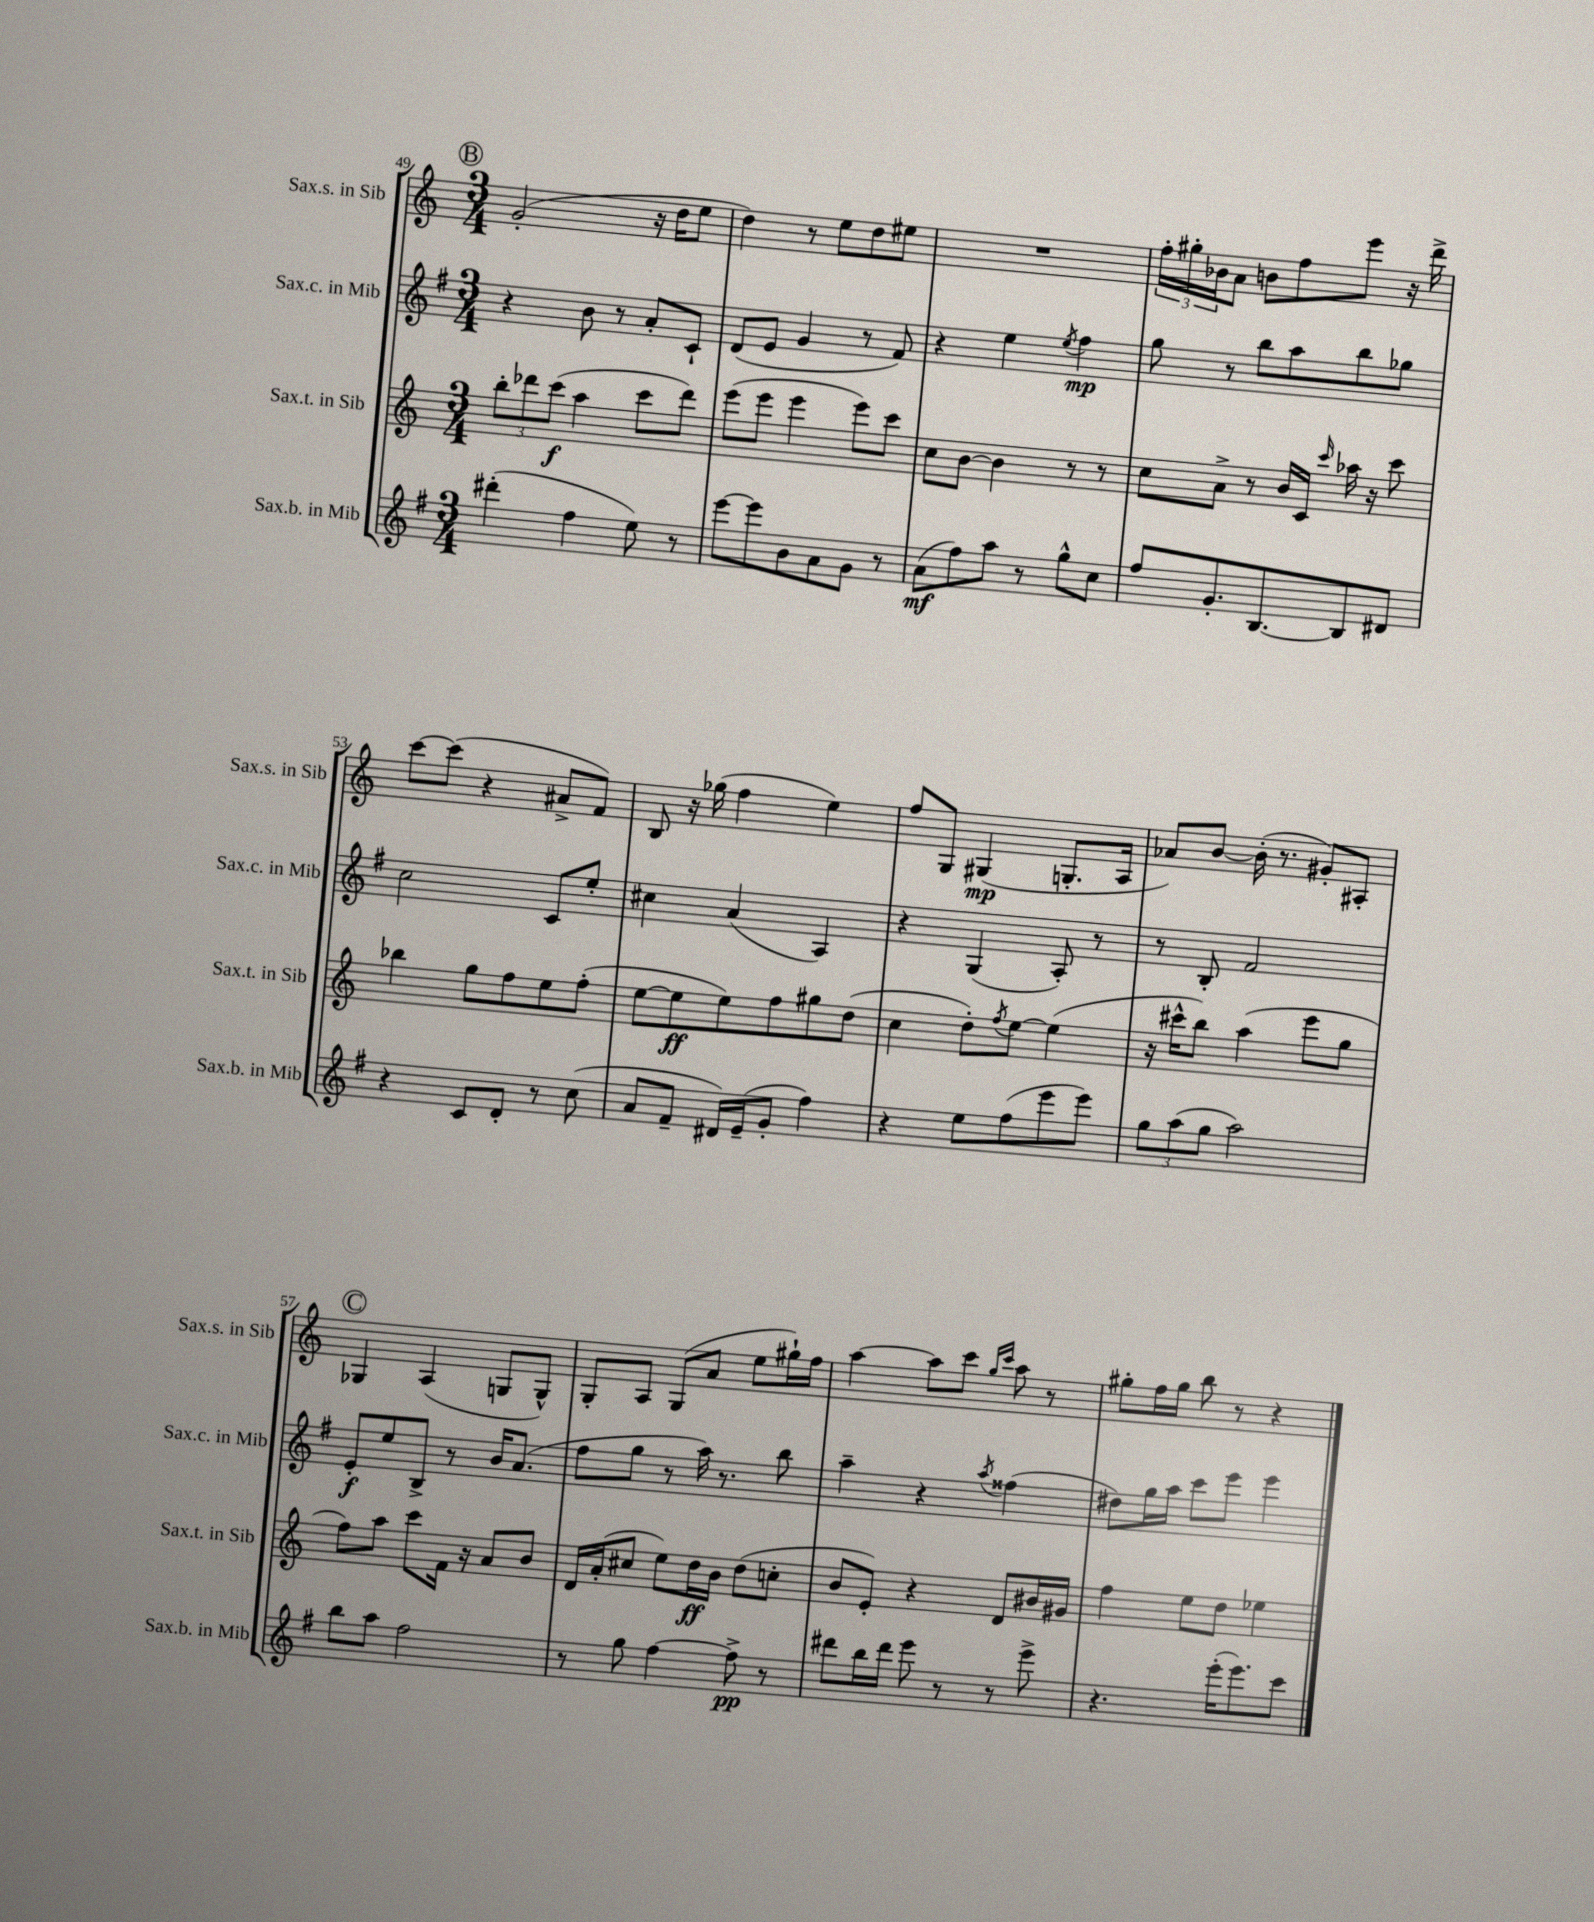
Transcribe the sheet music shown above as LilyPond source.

<<
\new StaffGroup <<
\new Staff = "s0" \with { instrumentName = "Sax.s. in Sib" shortInstrumentName = "Sax.s. in Sib" } {
    \clef treble \key c \major \numericTimeSignature \time 3/4
    \mark \markup { \circle "B" } g'2-.( r16 d''16 e''8 |
    d''4) r8 e''8 d''8 eis''8 |
    R2. |
    \tuplet 3/2 { f''16-. gis''16-. bes'16 } a'8 b'8 f''8 e'''8 r16 d'''16-> |
    c'''8~ c'''8( r4 ais'8-> f'8) |
    b8 r16 ges''16( f''4 e''4) |
    f''8 g8 gis4\mp( g8.-. a16 |
    aes'8) b'8~ b'16-.( r8. gis'8-.) ais8-. |
    \mark \markup { \circle "C" } ges4 a4( g8 g8-^) |
    g8-. a8 g8( a'8 e''8 gis''16-!) f''16 |
    a''4~ a''8 c'''8 \grace { g''16 c'''16 } a''8 r8 |
    gis''8-. f''16 gis''16 b''8 r8 r4 \bar "|." |
}
\new Staff = "s1" \with { instrumentName = "Sax.c. in Mib" shortInstrumentName = "Sax.c. in Mib" } {
    \clef treble \key g \major \numericTimeSignature \time 3/4
    \mark \markup { \circle "B" } r4 b'8 r8 a'8-. c'8-! |
    d'8( e'8 g'4 r8 fis'8) |
    r4 e''4 \acciaccatura { e''8 } fis''4\mp |
    g''8 r8 b''8 a''8 b''8 ges''8 |
    c''2 c'8 e''8-. |
    cis''4 a'4( a4) |
    r4 g4( a8-.) r8 |
    r8 b8-. fis'2 |
    \mark \markup { \circle "C" } e'8-.\f e''8 b8-> r8 b'16 a'8.( |
    fis''8 g''8 r8 a''16) r8. b''8 |
    a''4-- r4 \acciaccatura { a''8 } fisis''4( |
    dis''8) g''16 a''16 c'''8 e'''8 e'''4 \bar "|." |
}
\new Staff = "s2" \with { instrumentName = "Sax.t. in Sib" shortInstrumentName = "Sax.t. in Sib" } {
    \clef treble \key c \major \numericTimeSignature \time 3/4
    \mark \markup { \circle "B" } \tuplet 3/2 { b''8-. des'''8 c'''8\f( } a''4 c'''8 des'''8) |
    e'''8( e'''8 e'''4 e'''8) c'''8 |
    c''8 b'8~ b'4 r8 r8 |
    c''8 a'8-> r8 b'16 c'16 \grace { c'''16 } aes''16 r16 c'''8 |
    bes''4 g''8 f''8 e''8 f''8-.( |
    e''8~ e''8\ff e''8) f''8 gis''8 d''8( |
    c''4 d''8-.) \acciaccatura { f''8 } e''8~ e''4( |
    r16 cis'''16-^ b''8) a''4( e'''8 g''8 |
    \mark \markup { \circle "C" } f''8) a''8 c'''8 f'16 r16 a'8 b'8 |
    d'16 a'16-.( cis''8 e''8) d''16\ff b'16 d''8( c''8-. |
    b'8 e'8-.) r4 d'8 bis'16 gis'16 |
    f''4 e''8 d''8 ees''4 \bar "|." |
}
\new Staff = "s3" \with { instrumentName = "Sax.b. in Mib" shortInstrumentName = "Sax.b. in Mib" } {
    \clef treble \key g \major \numericTimeSignature \time 3/4
    \mark \markup { \circle "B" } dis'''4-.( fis''4 e''8) r8 |
    e'''8~ e'''8 b'8 a'8 g'8 r8 |
    a'8\mf( fis''8) a''8 r8 g''8-^ c''8 |
    fis''8 g'8.-. b8.~ b8 dis'8 |
    r4 c'8 d'8-. r8 c''8( |
    a'8 fis'8-- dis'16) e'16--( g'8-. fis''4) |
    r4 e''8 fis''8( e'''8 e'''8) |
    \tuplet 3/2 { g''8 a''8( g''8 } a''2) |
    \mark \markup { \circle "C" } b''8 a''8 fis''2 |
    r8 g''8 fis''4~ fis''8->\pp r8 |
    dis'''8 b''16 dis'''16 e'''8 r8 r8 e'''8-> |
    r4. e'''16-.( e'''8.) c'''8 \bar "|." |
}
>>
>>
\layout { \context { \Score currentBarNumber = #49 } }
